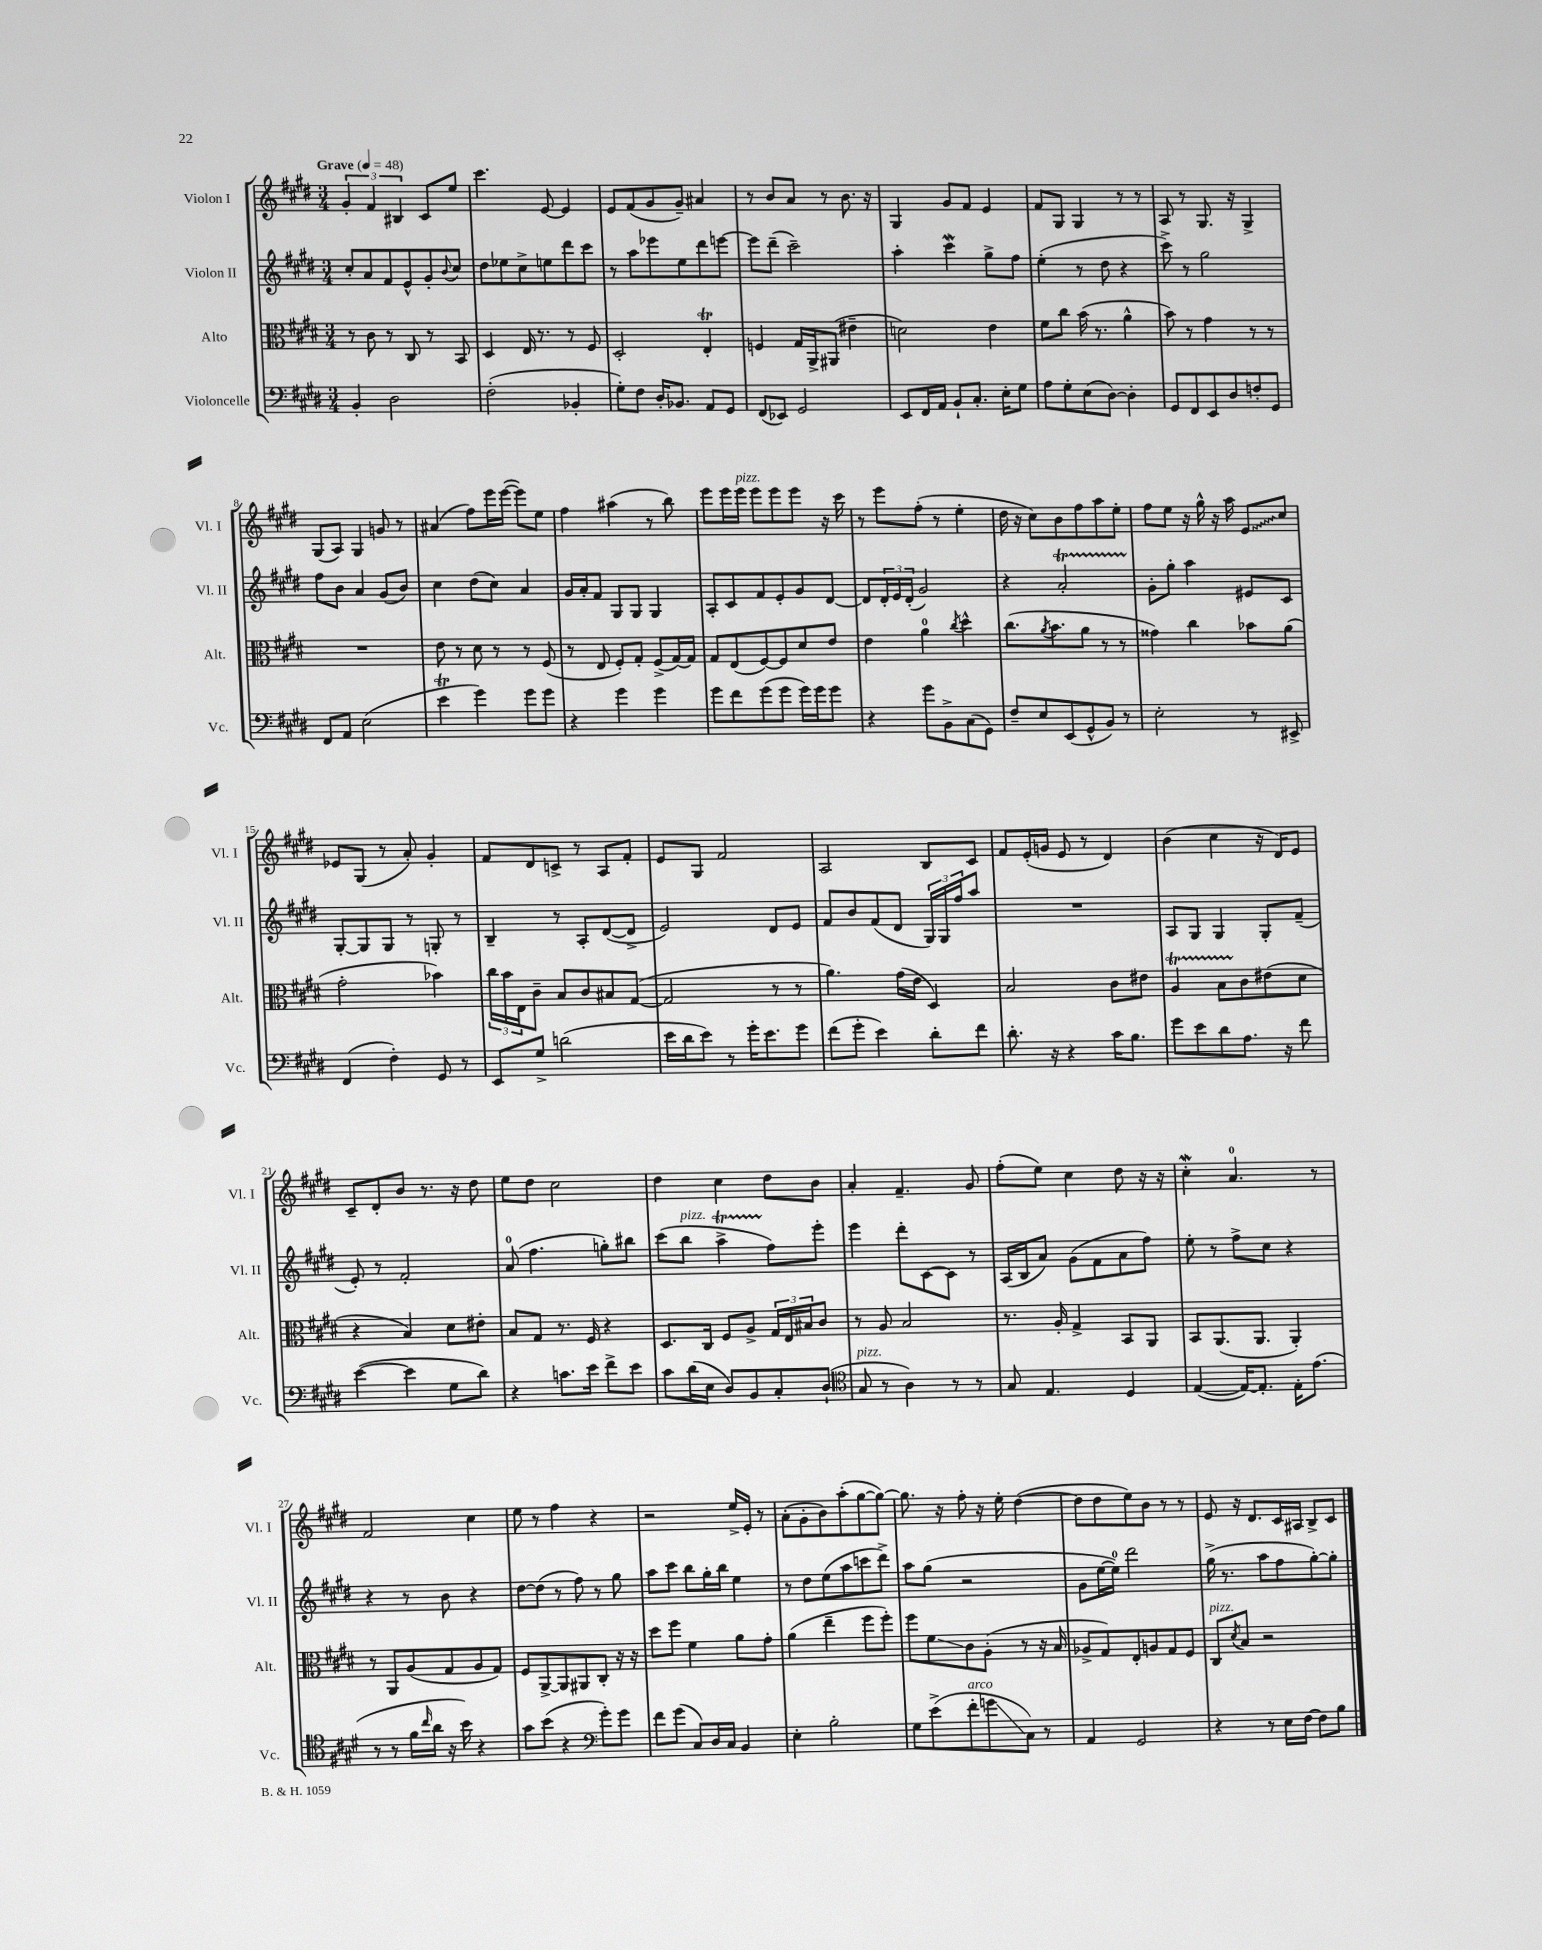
<<
\new StaffGroup <<
\new Staff = "s0" \with { instrumentName = "Violon I" shortInstrumentName = "Vl. I" } {
    \clef treble \key e \major \numericTimeSignature \time 3/4 \tempo "Grave" 4 = 48
    \tuplet 3/2 { gis'4-. fis'4 bis4 } cis'8 e''8 |
    cis'''4. e'8~ e'4 |
    e'8 fis'8( gis'8 gis'8--) ais'4 |
    r8 b'8 a'8 r8 b'8. r16 |
    gis4 gis'8 fis'8 e'4 |
    fis'8 gis8 gis4 r8 r8 |
    a8 r8 gis8. r16 gis4-> |
    gis8( a8) gis4 g'8 r8 |
    ais'4( fis''8) e'''16 e'''16~( e'''8) e''8 |
    fis''4 ais''4( r8 b''8) |
    e'''8 e'''16 e'''16^\markup { \italic "pizz." } e'''8 e'''8 e'''8 r16 cis'''16 |
    r8 e'''8 fis''8-.( r8 e''4-. |
    dis''16 r16 cis''8) b'8 fis''8 a''8 e''8-. |
    fis''8 e''8 r16 gis''16-^ r16 a''16 \once \override Glissando.style = #'zigzag e'8\glissando cis''8 |
    ees'8 gis8( r8 a'8-.) gis'4-. |
    fis'8 dis'8 c'8-> r8 a8 fis'8-. |
    e'8 gis8 fis'2 |
    a2 b8 cis'8 |
    fis'8 e'16-.( g'16 e'8 r8 dis'4) |
    b'4( cis''4 r16 dis'16) e'8 |
    cis'8-- dis'8-. b'8 r8. r16 dis''8 |
    e''8 dis''8 cis''2 |
    dis''4 cis''4 dis''8 b'8 |
    a'4-. fis'4.-- gis'8 |
    fis''8-.( e''8) cis''4 dis''8 r16 r16 |
    cis''4-.\mordent a'4.-0 r8 |
    fis'2 cis''4 |
    e''8 r8 fis''4 r4 |
    r2 e''16-> e'16-. r8 |
    a'8-.( gis'8-. b'8) a''8-.( gis''8~ gis''8~) |
    gis''8. r16 fis''8-. r16 e''16-. dis''4~( |
    dis''8 dis''8 e''8) b'8 r8 r8 |
    e'8 r16 dis'8. cis'16 ais16 b8-> cis'8 \bar "|." |
}
\new Staff = "s1" \with { instrumentName = "Violon II" shortInstrumentName = "Vl. II" } {
    \clef treble \key e \major \numericTimeSignature \time 3/4
    cis''8-. a'8 fis'8 e'8-^ gis'8-. \appoggiatura { b'8 } cis''8 |
    dis''8 ees''8 cis''8-> e''8 dis'''8 cis'''8 |
    r8 a''8 ees'''8 e''8 dis'''8 e'''8~ |
    e'''8 dis'''8--( cis'''2--) |
    a''4-. cis'''4\mordent gis''8-> fis''8 |
    e''4-.( r8 dis''8 r4 |
    cis'''8->) r8 gis''2 |
    fis''8 b'8 a'4 gis'8( b'8) |
    cis''4 dis''8( cis''8) a'4 |
    gis'16 a'16-. fis'8 gis8 gis8 gis4 |
    a8-. cis'8 fis'8 e'8-. gis'8 dis'8~ |
    dis'8 \tuplet 3/2 { dis'16-. e'16 dis'16-.( } gis'2) |
    r4 a'2-.\startTrillSpan |
    gis'8-.\stopTrillSpan gis''8-. a''4 eis'8 cis'8 |
    gis8~-. gis8 gis8 r8 g8-. r8 |
    b4-- r8 a8-. dis'8~( dis'8-> |
    e'2) dis'8 e'8 |
    fis'8 b'8 fis'8( dis'8 \tuplet 3/2 { gis16) gis16 fis''16 } a''8 |
    R2. |
    a8 gis8 gis4 gis8-. fis'8--( |
    e'8-.) r8 fis'2-. |
    a'8-0( fis''4. g''8-.) bis''8 |
    cis'''8( b''8^\markup { \italic "pizz." } a''4->\startTrillSpan fis''8\stopTrillSpan) e'''8-. |
    e'''4 dis'''8-. cis'8~ cis'8 r8 |
    a16( b16 a'8) gis'8( fis'8 a'8 fis''8) |
    e''8-. r8 fis''8-> cis''8 r4 |
    r4 r8 b'8 r4 |
    dis''8~ dis''8( r8 fis''8) r8 gis''8 |
    a''8 cis'''8 b''8 gis''16-. b''16 e''4 |
    r8 dis''8 e''8( a''8 c'''8 dis'''8->) |
    a''8 gis''8( r2 |
    gis'8 e''16~ e''16-0) dis'''2 |
    gis''16->( r8. a''8 fis''8 gis''8~-.) gis''8-. \bar "|." |
}
\new Staff = "s2" \with { instrumentName = "Alto" shortInstrumentName = "Alt." } {
    \clef alto \key e \major \numericTimeSignature \time 3/4
    r8 cis'8 r8 cis8 r8 b,8 |
    dis4 e16 r8. r8 fis8 |
    dis2-. e4-.\trill |
    f4 gis16 a,16-> ais,8( eis'4-- |
    d'2) e'4 |
    fis'8 cis''8 b'16( r8. a'4-^ |
    b'8) r8 gis'4 r8 r8 |
    R2. |
    e'8 r8 dis'8 r8 r8 fis8( |
    r8 e8 fis8-.) gis8-. fis8->( gis16~) gis16 |
    gis8 e8( fis8~) fis8 dis'8 e'8 |
    e'4 a'4-0 \acciaccatura { cis''8 } dis''4-^ |
    cis''8.( \acciaccatura { a'8 } b'8. a'8 r8 r8 |
    gisis'4) cis''4 bes'8 a'8( |
    gis'2-. bes'4) |
    \tuplet 3/2 { cis''16 b'16 e16 } cis'8-- b8 cis'8 bis8 gis8~( |
    gis2 r8 r8 |
    a'4.) gis'16( e'16 dis4) |
    b2 cis'8 eis'8 |
    a4\startTrillSpan b8 cis'8\stopTrillSpan eis'8( dis'8 |
    r4 b4) dis'8 eis'8-. |
    b8 gis8 r8. fis16 r4 |
    dis8. cis16 fis8 a8-> \tuplet 3/2 { gis16 e16 bis16 } cis'8 |
    r8 a8 b2 |
    r8. a16-. gis4-> b,8 a,8 |
    b,8 a,8.( a,8. a,4-.) |
    r8 a,8 a8( gis8 a8 gis8) |
    fis8 a,8~-> a,8 ais,8 cis8-. r16 r16 |
    dis''8 fis''8 fis'4 a'8 gis'8-. |
    a'4( e''4-- fis''8 fis''8-.) |
    fis''8 fis'8\glissando cis'8 a8-.( r8 r16 b16 |
    aes8-> gis8) e8-. a8 gis8 fis8 |
    cis8^\markup { \italic "pizz." } \acciaccatura { dis'8 } b8 r2 \bar "|." |
}
\new Staff = "s3" \with { instrumentName = "Violoncelle" shortInstrumentName = "Vc." } {
    \clef bass \key e \major \numericTimeSignature \time 3/4
    b,4-. dis2 |
    fis2-.( bes,4-. |
    gis8-.) fis8 dis16-. bes,8. a,8 gis,8 |
    fis,8( ees,8) gis,2 |
    e,8 fis,16 a,16 b,8-! cis8.-. e16-. gis8 |
    a8 gis8-. e8( dis8~) dis4-. |
    gis,8 fis,8 e,8 dis8 f8-. gis,8 |
    fis,8 a,8 e2( |
    e'4\trill gis'4) gis'8 gis'8 |
    r4 gis'4 gis'4 |
    gis'8 fis'8 gis'8( gis'8 gis'16) gis'16 gis'8 |
    r4 gis'8 b,8-> cis8( gis,8) |
    fis8-- e8 e,8( gis,8-^ b,8) r8 |
    e2-. r8 eis,8-> |
    fis,4( fis4-.) gis,8 r8 |
    e,8 gis8-> d'2( |
    e'16 dis'16 e'8) r8 gis'16-. e'8. gis'8 |
    fis'8( gis'8-. e'4) dis'8-. fis'8 |
    dis'8.-. r16 r4 cis'16 b8. |
    gis'8 e'8 dis'8 a8. r16 fis'8 |
    e'4~( e'4 gis8 dis'8) |
    r4 c'8. e'16 fis'8-> e'8 |
    cis'8 dis'16( e16 dis8) b,8 cis8-. dis8-!( |
    \clef tenor gis8^\markup { \italic "pizz." } r8 a4) r8 r8 |
    gis8 e4. dis4 |
    e4~( e16~) e8.-. e16-. e'8.( |
    r8 r8 fis'16 \grace { cis''16 } a'16 r16 b'16) r4 |
    gis'8 b'8( r4 \clef bass gis'8-.) gis'8 |
    fis'8 gis'8( cis8) dis16 cis16 b,4 |
    e4-. b2-. |
    gis8 e'8->( fis'8-.^\markup { \italic "arco" } g'8\glissando cis8) r8 |
    a,4 gis,2 |
    r4 r8 e16 fis16~ fis8 b8 \bar "|." |
}
>>
>>
